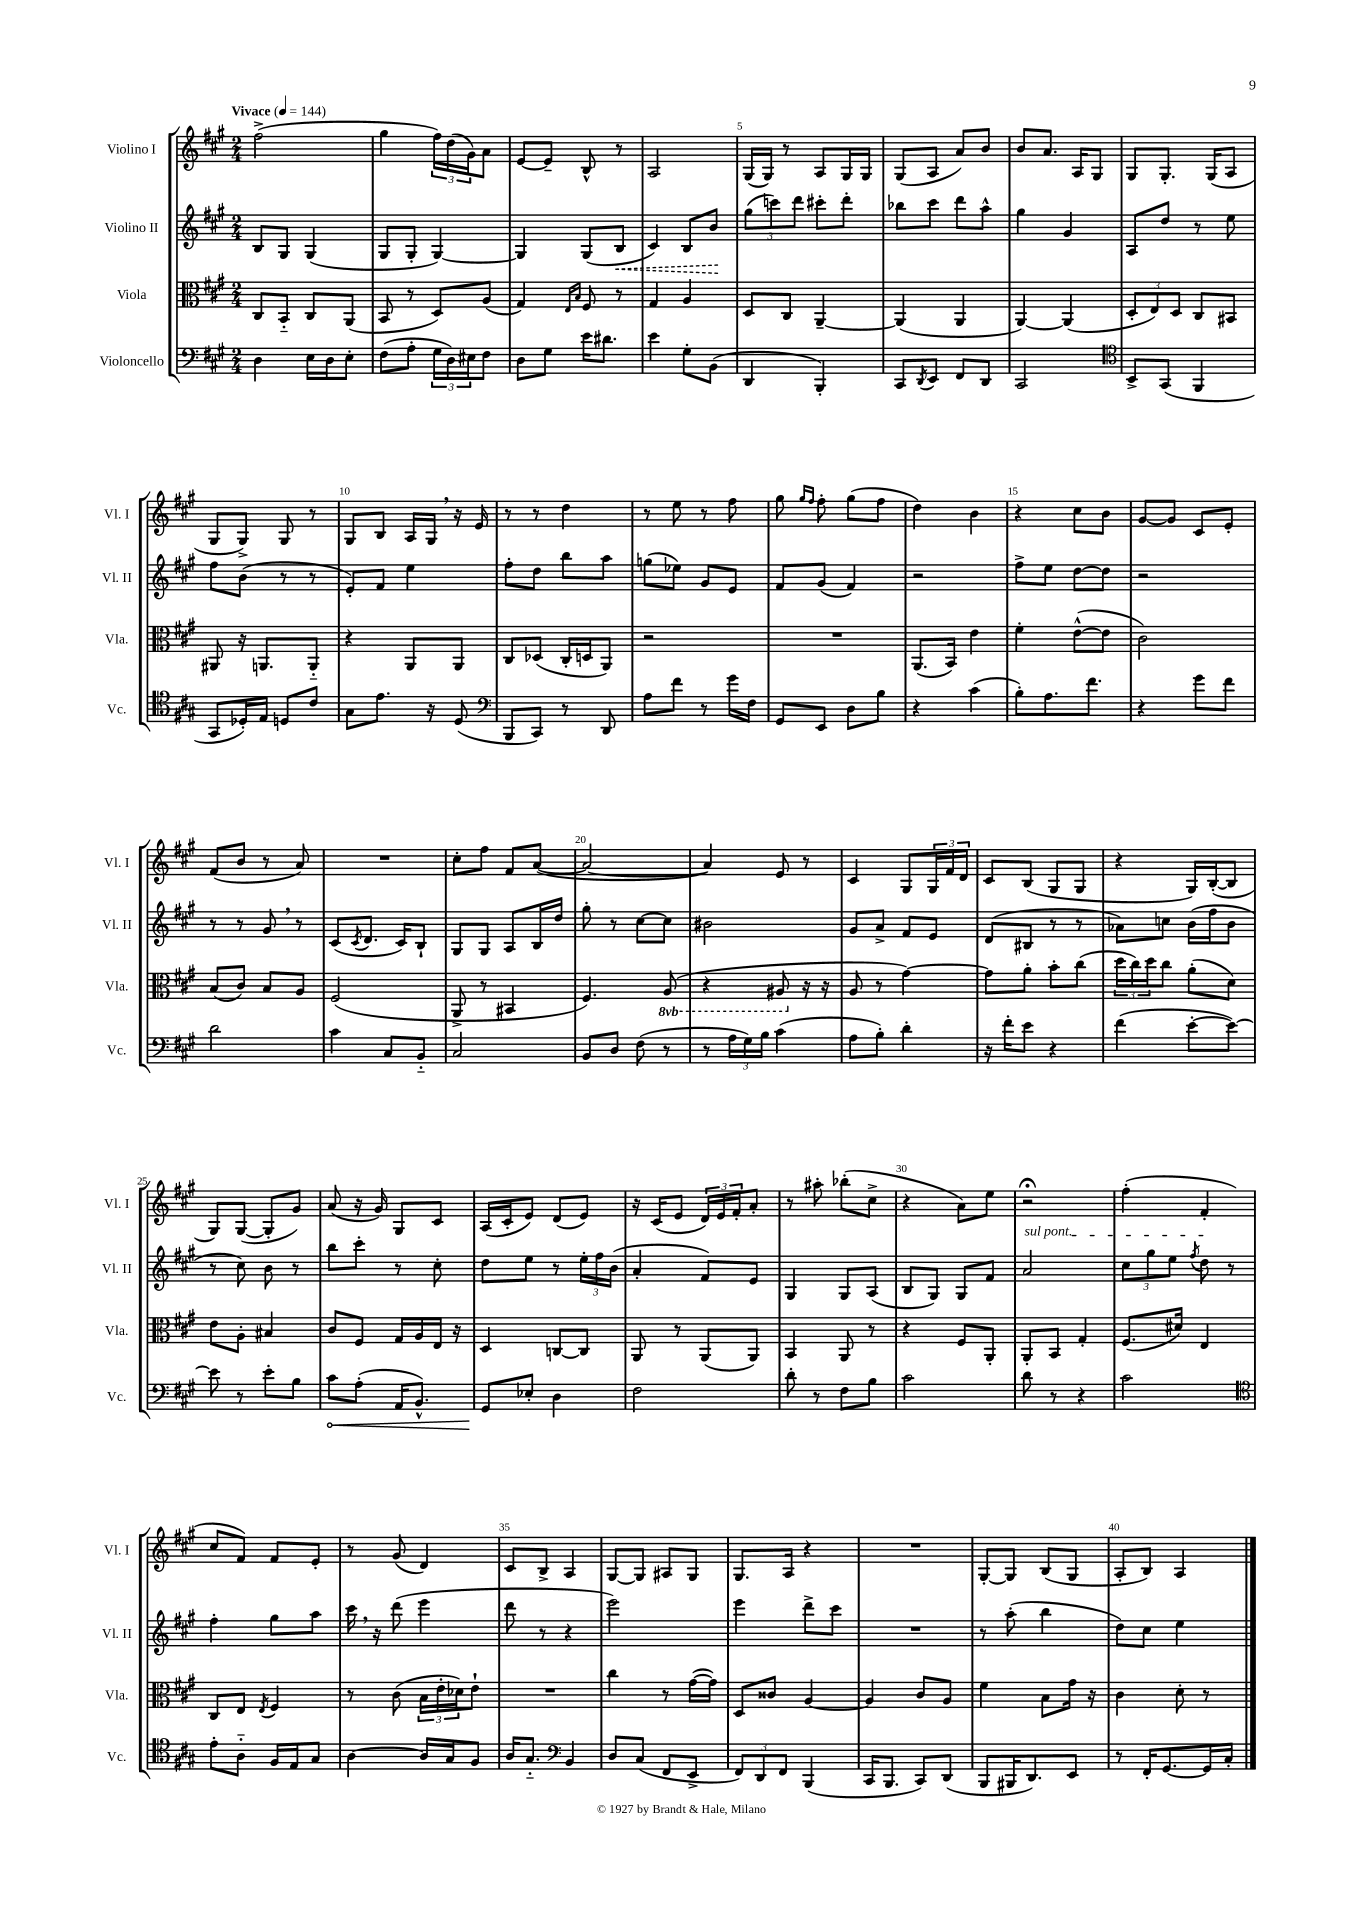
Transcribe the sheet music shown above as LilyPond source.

<<
\new StaffGroup <<
\new Staff = "s0" \with { instrumentName = "Violino I" shortInstrumentName = "Vl. I" } {
    \clef treble \key a \major \numericTimeSignature \time 2/4 \tempo "Vivace" 4 = 144
    fis''2->( |
    gis''4 \tuplet 3/2 { fis''16) d''16( gis'16) } a'8 |
    e'8~ e'8-- b8-^ r8 |
    a2 |
    gis16( gis16) r8 a8 gis16 gis16 |
    gis8( a8 a'8) b'8 |
    b'8 a'8. a16 gis8 |
    gis8 gis8.-. gis16( a8 |
    gis8 gis8->) gis8 r8 |
    gis8 b8 a16 gis16 \breathe r16 e'16 |
    r8 r8 d''4 |
    r8 e''8 r8 fis''8 |
    gis''8 \grace { gis''16 fis''16 } fis''8-. gis''8( fis''8 |
    d''4) b'4 |
    r4 cis''8 b'8 |
    gis'8~ gis'8 cis'8 e'8-. |
    fis'8( b'8 r8 a'8) |
    R2 |
    cis''8-. fis''8 fis'8 a'8~( |
    a'2~ |
    a'4) e'8 r8 |
    cis'4 gis8 \tuplet 3/2 { gis16 fis'16 d'16 } |
    cis'8 b8( gis8 gis8 |
    r4 gis16) b16~-.( b8 |
    gis8) gis8~( gis8-. gis'8) |
    a'8( r16 gis'16) gis8 cis'8 |
    a16( cis'16-. e'8) d'8( e'8) |
    r16 cis'16( e'8 \tuplet 3/2 { d'16) e'16 fis'16-. } a'8-. |
    r8 ais''8-. bes''8-.( cis''8-> |
    r4 a'8) e''8 |
    r2\fermata |
    fis''4-.( fis'4-. |
    cis''8 fis'8) fis'8 e'8-. |
    r8 gis'8( d'4) |
    cis'8 b8-> a4 |
    gis8~ gis8 ais8 gis8 |
    gis8. a16 r4 |
    R2 |
    gis8~-. gis8 b8( gis8 |
    a8-. b8) a4 \bar "|." |
}
\new Staff = "s1" \with { instrumentName = "Violino II" shortInstrumentName = "Vl. II" } {
    \clef treble \key a \major \numericTimeSignature \time 2/4
    b8 gis8 gis4( |
    gis8 gis8-. gis4~) |
    gis4 gis8( \once \override Hairpin.style = #'dashed-line b8\< |
    cis'4) b8 b'8\! |
    \tuplet 3/2 { gis''8( c'''8) d'''8 } cis'''8-. d'''8-. |
    bes''8 cis'''8 d'''8 a''8-^ |
    gis''4 gis'4 |
    a8 d''8 r8 e''8 |
    fis''8 b'8( r8 r8 |
    e'8-.) fis'8 e''4 |
    fis''8-. d''8 b''8 a''8 |
    g''8( ees''8) gis'8 e'8 |
    fis'8 gis'8( fis'4) |
    r2 |
    fis''8-> e''8 d''8~ d''8 |
    r2 |
    r8 r8 gis'8 \breathe r8 |
    cis'8( \acciaccatura { cis'8 } d'8. cis'16) b8-! |
    gis8 gis8 a8 b16 d''16 |
    gis''8-. r8 cis''8~ cis''8 |
    bis'2 |
    gis'8 a'8-> fis'8 e'8 |
    d'8( bis8 r8 r8 |
    aes'8) c''8 b'16( fis''16 b'8 |
    r8 cis''8) b'8 r8 |
    b''8 cis'''8-. r8 cis''8-. |
    d''8 e''8 r8 \tuplet 3/2 { e''16-. fis''16 b'16( } |
    a'4-. fis'8) e'8 |
    gis4 gis8 a8( |
    b8 gis8) gis8 fis'8 |
    \once \override TextSpanner.bound-details.left.text = \markup { \italic "sul pont." } a'2\startTextSpan |
    \tuplet 3/2 { cis''8 gis''8 e''8 } \acciaccatura { fis''8 } d''8\stopTextSpan r8 |
    fis''4-. gis''8 a''8 |
    cis'''16 \breathe r16 d'''8( e'''4 |
    d'''8 r8 r4 |
    e'''2) |
    e'''4 d'''8-> cis'''8 |
    R2 |
    r8 a''8-.( b''4 |
    d''8) cis''8 e''4 \bar "|." |
}
\new Staff = "s2" \with { instrumentName = "Viola" shortInstrumentName = "Vla." } {
    \clef alto \key a \major \numericTimeSignature \time 2/4 \set Staff.ottavationMarkups = #ottavation-simple-ordinals
    cis8 b,8-_ cis8 a,8( |
    b,8 r8 d8) a8( |
    gis4) \grace { e16 b16 } fis8 r8 |
    gis4 a4 |
    d8 cis8 a,4~-- |
    a,4( a,4 |
    a,4~) a,4( |
    \tuplet 3/2 { d8-. e8) d8 } cis8 bis,8 |
    ais,8 r16 a,8. a,8-_ |
    r4 a,8 a,8 |
    cis8 des8( cis16-. d16 a,8) |
    r2 |
    R2 |
    a,8.( b,16) e'4 |
    fis'4-. e'8~-^( e'8 |
    cis'2) |
    b8( cis'8) b8 a8 |
    fis2( |
    a,8-> r8 bis,4 |
    fis4.) \ottava #-1 a,8( |
    r4 ais,8 \ottava #0 r16 r16 |
    a8 r8 gis'4~) |
    gis'8 a'8-. b'8-. cis''8( |
    \tuplet 3/2 { d''16 cis''16) d''16 } cis''8 a'8-.( d'8) |
    e'8 a8-. bis4 |
    cis'8 fis8 gis16 a16 e16 r16 |
    d4 c8~ c8 |
    a,8 r8 a,8( a,8) |
    b,4 a,8 r8 |
    r4 fis8 a,8-. |
    a,8-. b,8 gis4-. |
    fis8.( dis'16) e4 |
    cis8 e8 \acciaccatura { e8 } fis4 |
    r8 cis'8( \tuplet 3/2 { b16 e'16-. des'16) } e'8-! |
    R2 |
    cis''4 r8 gis'16~( gis'16) |
    d8 cisis'8 a4~ |
    a4 cis'8 a8 |
    fis'4 b8 gis'16 r16 |
    cis'4 d'8-. r8 \bar "|." |
}
\new Staff = "s3" \with { instrumentName = "Violoncello" shortInstrumentName = "Vc." } {
    \clef bass \key a \major \numericTimeSignature \time 2/4
    d4 e16 d16 e8-. |
    fis8( a8-. \tuplet 3/2 { gis16 d16) eis16 } fis8 |
    d8 gis8 e'16 dis'8. |
    e'4 gis8-. b,8( |
    d,4 b,,4-.) |
    cis,8 \acciaccatura { d,8 } e,8 fis,8 d,8 |
    cis,2 |
    \clef tenor b,8-> gis,8( fis,4 |
    gis,8 des16-.) e16 d8 cis'8 |
    gis8 e'8. r16 d8( |
    \clef bass b,,8 cis,8) r8 d,8 |
    a8 fis'8 r8 gis'16 fis16 |
    gis,8 e,8 d8 b8 |
    r4 cis'4( |
    b8-.) a8. fis'8. |
    r4 gis'8 fis'8 |
    d'2 |
    cis'4 cis8 b,8-_ |
    cis2 |
    b,8 d8 fis8( r8 |
    r8 \tuplet 3/2 { a16 gis16) b16 } cis'4( |
    a8 b8-.) d'4-. |
    r16 fis'16-. e'8 r4 |
    fis'4( e'8~-. e'8~) |
    e'8 r8 e'8-. b8 |
    \once \override Hairpin.circled-tip = ##t cis'8\< a8-.( a,16 b,8.-^) |
    gis,8\! ees8-. d4 |
    fis2 |
    d'8-. r8 fis8 b8 |
    cis'2 |
    d'8 r8 r4 |
    cis'2 |
    \clef tenor e'8-. a8-_ fis16 e16 gis8 |
    a4~ a16 gis16 fis8 |
    a16 gis8.-_ \clef bass b,4 |
    d8 cis8( fis,8 e,8-> |
    \tuplet 3/2 { fis,8) d,8 fis,8 } b,,4( |
    cis,16 b,,8. cis,8) d,8( |
    b,,8 bis,,16 d,8.) e,8 |
    r8 fis,16-. gis,8.~ gis,16 cis16-. \bar "|." |
}
>>
>>
\layout { \context { \Score \override BarNumber.break-visibility = ##(#f #t #t) barNumberVisibility = #(every-nth-bar-number-visible 5) } }
